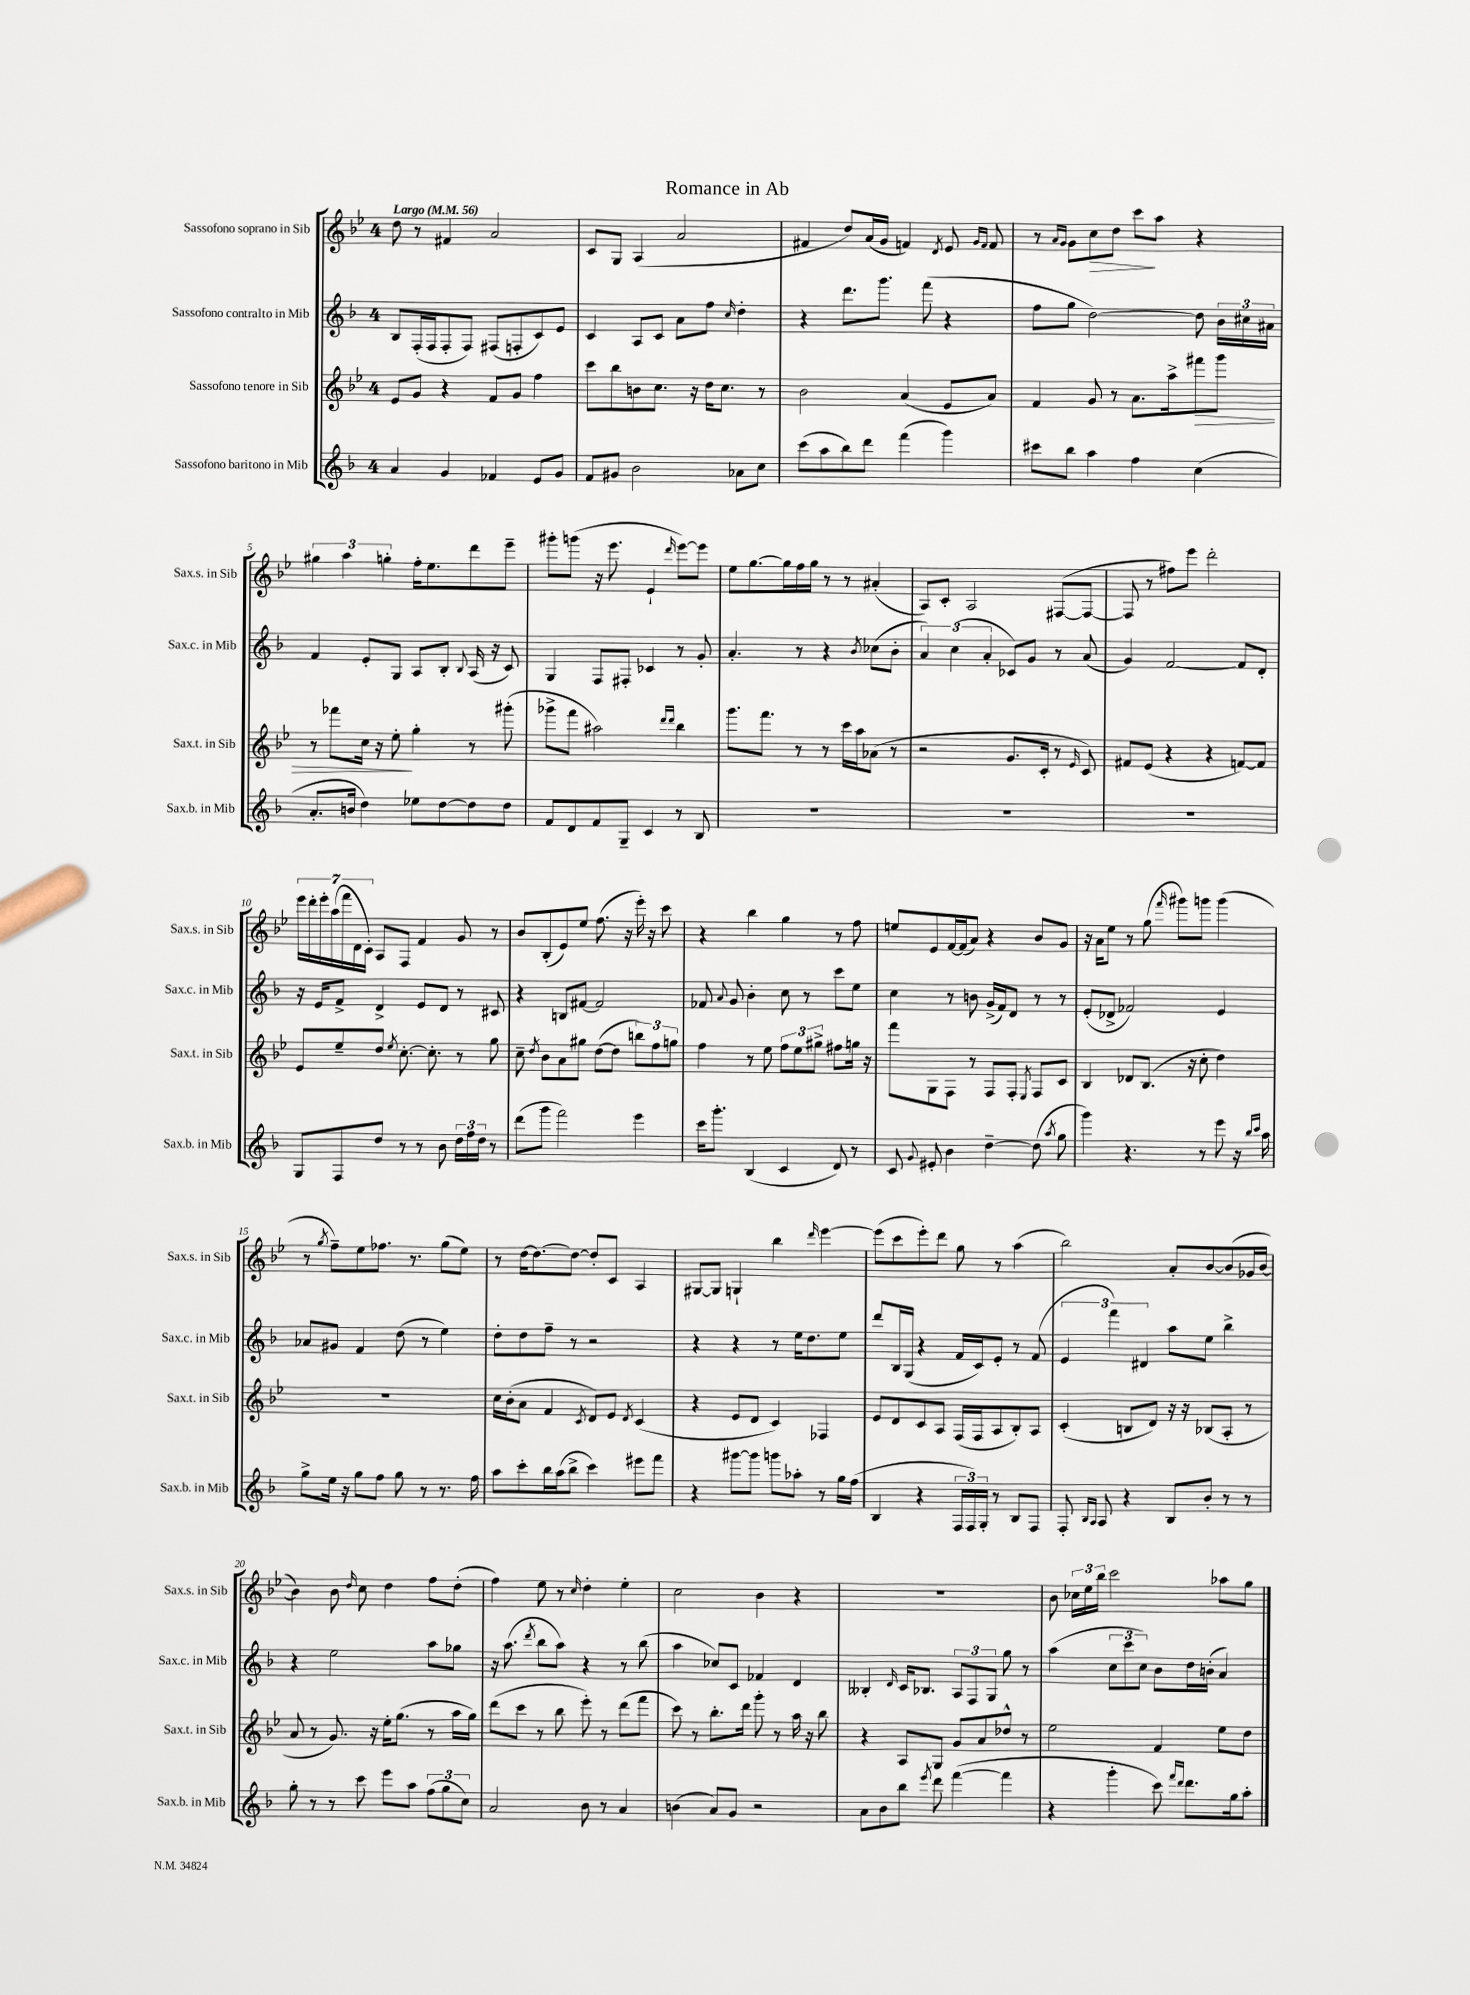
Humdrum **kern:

**kern	**kern	**dynam	**kern	**kern	**dynam
*part4	*part3	*part3	*part2	*part1	*part1
*staff4	*staff3	*staff3	*staff2	*staff1	*staff1
*I"Sassofono baritono in Mib	*I"Sassofono tenore in Sib	*	*I"Sassofono contralto in Mib	*I"Sassofono soprano in Sib	*
*I'Sax.b. in Mib	*I'Sax.t. in Sib	*	*I'Sax.c. in Mib	*I'Sax.s. in Sib	*
*clefG2	*clefG2	*	*clefG2	*clefG2	*
*k[b-]	*k[b-e-]	*	*k[b-]	*k[b-e-]	*
*M4/4	*M4/4	*	*M4/4	*M4/4	*
*MM56	*MM56	*	*MM56	*MM56	*
=1	=1	=1	=1	=1	=1
!	!	!	!	!LO:TX:a:B:t=Largo	!
4a/	8e-/L	.	8B-/L	8dd\	.
.	8g/J	.	(16F'/L	8r	.
.	.	.	16F/J	.	.
4g/	4r	.	8F'/	4f#X/	.
.	.	.	8F/J)	.	.
4f-X/	8f/L	.	(8F#X/L	2a/	.
.	8g/J	.	8Fn'/	.	.
8e/L	4ff\	.	8c/)	.	.
8g/J	.	.	8e/J	.	.
=2	=2	=2	=2	=2	=2
8f/L	8ccc\L	.	4c/	8c/L	.
8g#X/J	8bb-\	.	.	8G/J	.
2b-\	8bn\	.	8A/L	(4A/	.
.	8.cc\J	.	8c/J	.	.
.	.	.	8a\L	2a/	.
.	16r	.	.	.	.
.	16dd\KL	.	8ff\J	.	.
.	8.cc\J	.	.	.	.
.	.	.	16qqcc/	.	.
8a-X\L	.	.	4dd'\	.	.
8cc\J	8r	.	.	.	.
=3	=3	=3	=3	=3	=3
(8ccc\L	2b-\	.	4r	4f#X/	.
8aa\	.	.	.	.	.
8bb-\)	.	.	8.ddd\L	8dd/L)	.
8ddd\J	.	.	.	(16a/L	.
.	.	.	8.ggg\J	16g/JJ	.
(4fff\	(4a/	.	.	4fn/)	.
.	.	.	(8fff\	.	.
.	.	.	.	8qd/	.
4ggg\)	8e-/L	.	4r	8e-/	.
.	.	.	.	16qqg/LL	.
.	.	.	.	16qqf/JJ	.
.	8a/J)	.	.	8f/	.
=4	=4	=4	=4	=4	=4
8ccc#X\L	4f/	.	8ff\L	8r	.
.	.	.	.	16qqa/LL	.
.	.	.	.	16qqg/JJ	.
8bb-\J	.	.	8gg\J	8g\L	.
!	!	!	!	!	!LO:HP:b
4aa\	8g/	.	[2dd\)	8cc\	>
.	8r	.	.	8dd\J	.
4ff\	8.a\L	.	.	8ccc\L	.
.	.	.	.	8aa\J	]
.	16aa^\k	.	.	.	.
!	!	!LO:HP:b	!	!	!
(4cc\	8fff#X\	>	8dd\]	4r	.
.	8ggg\J	.	24b-\LL	.	.
.	.	.	24cc#X\	.	.
.	.	.	24a#X\JJ	.	.
!!LO:LB:g=z
=5	=5	=5	=5	=5	=5
8.a'/L	8r	.	4f/	6gg#X\	.
.	8fff-X\L	.	.	.	.
.	.	.	.	6aa\	.
16bn/Jk	.	.	.	.	.
4dd\)	16cc\Jk	.	8e'/L	.	.
.	16r	.	.	.	.
.	.	.	.	6ggn'\	.
.	8ee-'\	.	8G/J	.	.
8ee-X\L	4gg'\	]	8A/L	16ff'\KL	.
.	.	.	.	8.ee-\	.
[8dd\	.	.	8B-'/J	.	.
.	.	.	8qqB-/	.	.
8dd\]	8r	.	(16A/	8ddd\	.
.	.	.	16r	.	.
8dd\J	(8ggg#X'\	.	8c/)	8eee-~\J	.
=6	=6	=6	=6	=6	=6
8f/L	8ggg-X^\L	.	4G/	8ggg#X'\L	.
8d/	8fff\J	.	.	(8gggn\J	.
8f/	2aa#X\)	.	8F/L	16r	.
.	.	.	.	8.eee-\	.
8G~/J	.	.	8F#X'/J	.	.
4c/	.	.	4c-X/	4e-`/	.
.	16qqddd/LL	.	.	.	.
.	16qqddd/JJ	.	.	16qqddd/	.
8r	4bb-\	.	8r	[8eee-\L)	.
8B-/	.	.	8g'/	8eee-\J]	.
=7	=7	=7	=7	=7	=7
1r	8.ggg\L	.	4.a'/	8ee-\L	.
.	.	.	.	[8.gg\	.
.	8.fff\J	.	.	.	.
.	.	.	.	16gg\L]	.
.	8r	.	8r	16ff\	.
.	.	.	.	16gg\JJ	.
.	8r	.	4r	8r	.
.	16ccc\LL	.	.	8r	.
.	16aa\J	.	.	.	.
.	.	.	8qb-/	.	.
.	(8a-X\J	.	(8cc-X\L	(4a#X'/	.
.	8r	.	8b-'\J	.	.
=8	=8	=8	=8	=8	=8
1r	2r	.	6a/)	8A/L)	.
.	.	.	.	8c'/J	.
.	.	.	(6cc\	.	.
.	.	.	.	2A/	.
.	.	.	6a'/	.	.
.	8.g/L	.	8c-X/L)	.	.
.	.	.	8g/J	.	.
.	16c'/Jk	.	.	.	.
.	8r	.	8r	([8F#X/L	.
.	16qqe-/	.	.	.	.
.	8c/)	.	(8a/	8F#/J_	.
=9	=9	=9	=9	=9	=9
1r	8f#X/L	.	4g/)	8F#/]	.
.	(8e-/J	.	.	8r	.
.	4r	.	[2f/	8ff#X\L)	.
.	.	.	.	8eee-\J	.
.	4r	.	.	2ddd'\	.
.	[8fn/L)	.	8f/L]	.	.
.	8f/J]	.	8d'/J	.	.
!!LO:LB:g=z
=10	=10	=10	=10	=10	=10
8G/L	8e-/L	.	16r	28eee-\LL	.
.	.	.	.	28ddd'\	.
.	.	.	16e/KL	.	.
.	.	.	.	28eee-'\	.
.	.	.	.	(28aa\	.
8F/	8ee-~/	.	8f^/J	.	.
.	.	.	.	28fff\	.
.	.	.	.	28d\	.
.	.	.	.	28c'\JJ)	.
8dd/J	8dd/J	.	4d^/	8A/L	.
.	8qee-/	.	.	.	.
8r	[8.cc'\	.	.	8F/J	.
8r	.	.	8e/L	4f/	.
.	8.cc'\]	.	.	.	.
8b-\	.	.	8d/J	.	.
24dd\LL	8r	.	8r	8g/	.
24ff\	.	.	.	.	.
24dd\JJ	.	.	.	.	.
8r	8gg\	.	8c#X/	8r	.
=11	=11	=11	=11	=11	=11
(8ddd\L	8cc~\	.	4r	8b-/L	.
.	8qdd/	.	.	.	.
8ggg\J	8b-\L	.	.	(8B-'/	.
2fff\)	8a\	.	8Bn/L	8e-/)	.
.	8gg#X\J	.	[8f#X/J	8ee-/J	.
.	([8dd\L	.	2f#/]	(8.ff\	.
.	8dd\J]	.	.	.	.
.	.	.	.	16r	.
4eee\	12bbn\L)	.	.	16eee-'\)	.
.	.	.	.	16r	.
.	12ff\	.	.	.	.
.	.	.	.	8ccc\	.
.	12ggn\J	.	.	.	.
=12	=12	=12	=12	=12	=12
16ccc\KL	4ff\	.	8f-X/	4r	.
8.ggg'\J	.	.	.	.	.
.	.	.	8qqa/	.	.
.	.	.	8g/	.	.
(4B-/	8r	.	4b-'\	4bb-\	.
.	8ee-\	.	.	.	.
4c/	12ff\L	.	8cc\	4gg\	.
.	12ee-\	.	.	.	.
.	.	.	8r	.	.
.	12gg#X^\J	.	.	.	.
8d/)	8ff#X\L	.	8ccc\L	8r	.
8r	16ggn\Jk	.	8ee\J	8ff\	.
.	16r	.	.	.	.
=13	=13	=13	=13	=13	=13
8c/	8fff\L	.	4cc\	8een/L	.
8qqg/	.	.	.	.	.
8e#X'/	8G\	.	.	8e-/	.
4b-\	8F\J	.	8r	[16f/L	.
.	.	.	.	(16f/J]	.
.	8r	.	8bn\	8a/J)	.
[4dd~\	8F/L	.	(16g^/LL	4r	.
.	.	.	16f/J)	.	.
.	8F'/J	.	8d/J	.	.
.	8qE-/	.	.	.	.
(8dd\]	8F/L	.	8r	8b-/L	.
8qaa/	.	.	.	.	.
8gg\	8c/J	.	8r	8g/J	.
=14	=14	=14	=14	=14	=14
4ggg\)	4B-/	.	(8e'/L	16r	.
.	.	.	.	16a\KL	.
.	.	.	8d-X^/J	8ee-\J	.
4.r	8d-X/L	.	2f-X/)	8r	.
.	(8.B-/J	.	.	(8gg\	.
.	.	.	.	16qqfff/	.
.	.	.	.	8ggg#X\L)	.
.	16r	.	.	.	.
8r	8cc'\	.	.	8gggn\J	.
8eee\	4dd\)	.	4e/	(4ggg\	.
16r	.	.	.	.	.
16qqbb-/LL	.	.	.	.	.
16qqccc/JJ	.	.	.	.	.
16aa\	.	.	.	.	.
!!LO:LB:g=z
=15	=15	=15	=15	=15	=15
8gg^\L	1r	.	8a-X/L	8r	.
.	.	.	.	8qgg/	.
16ee\Jk	.	.	8g#X/J	8ff~\L)	.
16r	.	.	.	.	.
8gg\L	.	.	4f/	8ee-\	.
8ff\J	.	.	.	8.ff-X\J	.
8gg\	.	.	(8dd\	.	.
.	.	.	.	8.r	.
8r	.	.	8r	.	.
8.r	.	.	4ee\)	(8gg\L	.
.	.	.	.	8ee-\J)	.
16ff\	.	.	.	.	.
=16	=16	=16	=16	=16	=16
8aa\L	16cc\LL	.	8dd'\L	8r	.
.	(16b-'\J	.	.	.	.
8ccc'\	8a\J	.	8dd\	[16dd\KL	.
.	.	.	.	8.dd\_	.
16bb-\L	4f/	.	8ff~\J	.	.
(16aa\J	.	.	.	.	.
8bb-^\J	.	.	8r	8dd\J_	.
.	8qc/	.	.	.	.
4ccc\)	8d/L)	.	2r	8dd'/L]	.
.	8e-/J	.	.	8c/J	.
.	8qd/	.	.	.	.
8eee#X\L	(4c/	.	.	4A/	.
8fff\J	.	.	.	.	.
=17	=17	=17	=17	=17	=17
4r	4r	.	4r	[8G#X/L	.
.	.	.	.	8G#/J]	.
[8ggg#X\L	8e-/L	.	4r	4Gn`/	.
8ggg#\J]	8d/J	.	.	.	.
8gggn\L	4c/)	.	8r	4bb-\	.
8aa-X'\J	.	.	16ee\KL	.	.
.	.	.	8.dd\	.	.
.	.	.	.	16qqddd/	.
8r	4F-X/	.	.	[4eee-\	.
16gg\LL	.	.	8ee\J	.	.
(16ff\JJ	.	.	.	.	.
=18	=18	=18	=18	=18	=18
4B-/	8e-/L	.	8ddd/L	(8eee-\L]	.
.	8d/	.	16B-/L	8ccc\	.
.	.	.	(16G/JJ	.	.
4r	8c/	.	4r	8eee-'\)	.
.	8A/J	.	.	8ddd\J	.
24F/LL	(16F/LL	.	16f/LL	8gg\	.
24F/)	.	.	.	.	.
.	16F/J	.	16c/J)	.	.
24G'/JJ	.	.	.	.	.
8r	8A/	.	8e'/J	8r	.
8B-/L	8B-'/)	.	8r	(4aa\	.
8F/J	8A/J	.	(8f/	.	.
=19	=19	=19	=19	=19	=19
8F'/	(4c'/	.	6e/	2bb-\)	.
16qqB-/LL	.	.	.	.	.
16qqA/JJ	.	.	.	.	.
8A/	.	.	.	.	.
.	.	.	6fff\)	.	.
4r	8Bn/L	.	.	.	.
.	.	.	6d#X/	.	.
.	8d/J)	.	.	.	.
8B-/L	16r	.	8aa\L	8a'/L	.
.	16r	.	.	.	.
8b-'/J	(8B-X/L	.	8ee\J	[8b-/	.
8r	8A'/J	.	4bb-^\	(8b-/]	.
8r	8r	.	.	16g-X/L	.
.	.	.	.	[16b-/JJ	.
!!LO:LB:g=z
=20	=20	=20	=20	=20	=20
8gg'\	8a/	.	4r	4b-\])	.
8r	8r	.	.	.	.
8r	8.g/)	.	2ee\	8b-\	.
.	.	.	.	16qqdd/	.
8ccc\	.	.	.	8cc\	.
.	16r	.	.	.	.
8eee\L	16ee-'\KL	.	.	4dd\	.
.	(8.gg\J	.	.	.	.
8aa\J	.	.	.	.	.
(12ff\L	8r	.	8aa\L	8ff\L	.
12gg\	.	.	.	.	.
.	16aa\LL	.	8gg-X\J	(8dd'\J	.
12cc\J)	.	.	.	.	.
.	16gg\JJ)	.	.	.	.
=21	=21	=21	=21	=21	=21
2a/	(8ddd\L	.	16r	4ff\)	.
.	.	.	(8.aa\	.	.
.	8ccc\J	.	.	.	.
.	.	.	8qddd/	.	.
.	8r	.	8bb-\L	8ee-\	.
.	8bb-\	.	8aa\J)	8r	.
.	.	.	.	16qqcc/	.
8b-\	8eee-'\)	.	4r	4dd'\	.
8r	8r	.	.	.	.
4a/	(8ddd\L	.	8r	4ee-'\	.
.	8fff\J	.	(8bb-\	.	.
=22	=22	=22	=22	=22	=22
(4bn\	8ccc\)	.	4aa\	2cc\	.
.	8r	.	.	.	.
8a/L)	8.bb-'\L	.	8cc-X/L)	.	.
8g/J	.	.	8c/J	.	.
.	16ddd\Jk	.	.	.	.
2r	8ggg'\	.	4f-X/	4b-\	.
.	8r	.	.	.	.
.	16aa\	.	4d/	4r	.
.	16r	.	.	.	.
.	8bb-\	.	.	.	.
=23	=23	=23	=23	=23	=23
8a\L	4r	.	4B--X'/	1r	.
8b-\	.	.	.	.	.
.	.	.	16qqd/	.	.
8bb-\J	8A/L	.	16c/KL	.	.
.	.	.	8.B-X/J	.	.
8qeee/	.	.	.	.	.
8ddd\	8G/J	.	.	.	.
([4fff\	8g/L	.	12A/L	.	.
.	.	.	12F/	.	.
.	8a/	.	.	.	.
.	.	.	12G/J	.	.
4fff\]	8dd-X^^/J	.	8gg\	.	.
.	8r	.	8r	.	.
=24	=24	=24	=24	=24	=24
4r	2ee-\	.	(4aa\	8b-\	.
.	.	.	.	24cc-X\LL	.
.	.	.	.	24ee-\	.
.	.	.	.	24bb-\JJ	.
4ggg'\	.	.	12cc\L	2ccc\	.
.	.	.	12ccc\	.	.
.	.	.	12cc\J)	.	.
8ccc\)	4f/	.	8b-\L	.	.
16qqfff/LL	.	.	.	.	.
16qqddd/JJ	.	.	.	.	.
8.ddd\L	.	.	16dd\L	.	.
.	.	.	(16bn'\JJ	.	.
.	8ee-\L	.	4a/)	8aa-X\L	.
16gg\k	.	.	.	.	.
8aa'\J	8dd\J	.	.	8gg\J	.
==	==	==	==	==	==
*-	*-	*-	*-	*-	*-
